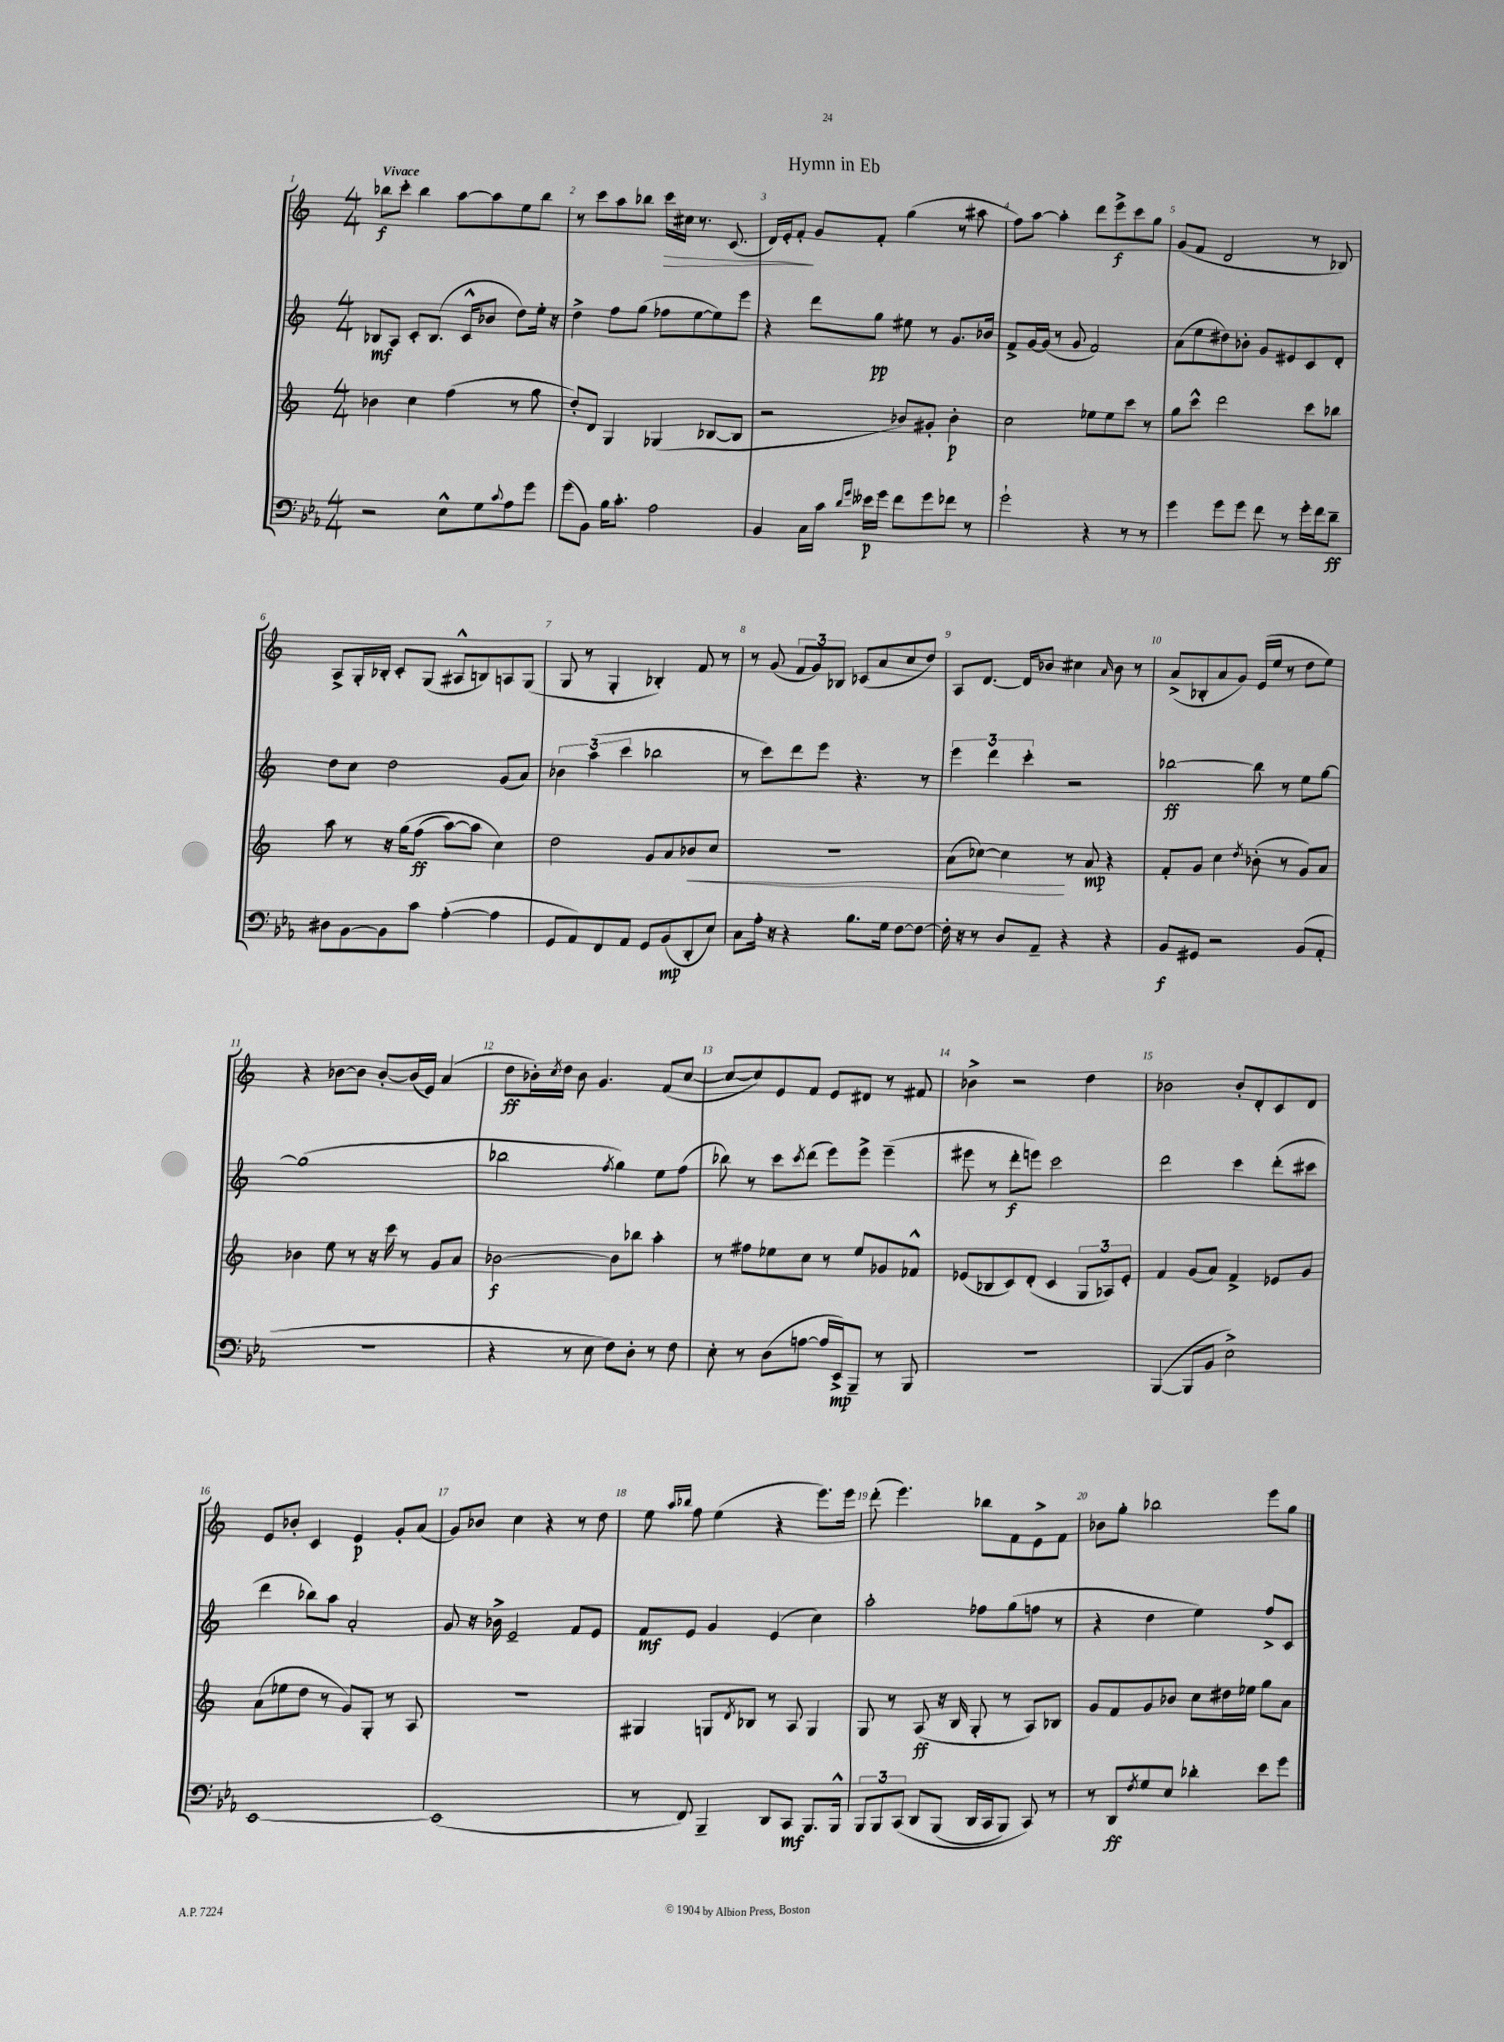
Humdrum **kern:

**kern	**dynam	**kern	**dynam	**kern	**dynam	**kern	**dynam
*part4	*part4	*part3	*part3	*part2	*part2	*part1	*part1
*staff4	*staff4	*staff3	*staff3	*staff2	*staff2	*staff1	*staff1
*clefF4	*	*clefG2	*	*clefG2	*	*clefG2	*
*k[b-e-a-]	*	*k[]	*	*k[]	*	*k[]	*
*M4/4	*	*M4/4	*	*M4/4	*	*M4/4	*
=1	=1	=1	=1	=1	=1	=1	=1
!	!	!	!	!	!	!LO:TX:a:B:t=Vivace	!
2r	.	4b-X\	.	8B-X/L	mf	8bb-X\L	f
.	.	.	.	8A/J	.	8ccc'\J	.
.	.	4cc\	.	8c'/L	.	4bb-\	.
.	.	.	.	(8.B-/J	.	.	.
8E-^^\L	.	(4ff\	.	.	.	[8aa\L	.
.	.	.	.	16c^^/KL	.	.	.
8G\	.	.	.	8b-X/J	.	8aa\]	.
8qqc/	.	.	.	.	.	.	.
8A-\	.	8r	.	8dd\L)	.	8ee\	.
8g\J	.	8gg\	.	16ee'\Jk	.	8bb-\J	.
.	.	.	.	16r	.	.	.
=2	=2	=2	=2	=2	=2	=2	=2
(8g\L	.	8dd'/L)	.	4dd^\	.	8r	.
8BB-\J)	.	8d/J	.	.	.	8ccc\L	.
16B-\KL	.	4G/	.	8ff\L	.	8aa\	.
8.c'\J	.	.	.	.	.	.	.
.	.	.	.	(8gg\J	.	8bb-X\J	.
!	!	!	!	!	!	!	!LO:HP:b
2A-\	.	(4G-X/	.	8ff-X\L	.	16ccc\LL	>
.	.	.	.	.	.	16cc#X\JJ	.
.	.	.	.	[8ee\	.	8.r	.
.	.	[8B-X/L	.	8ee\])	.	.	.
.	.	.	.	.	.	(8.c/	.
.	.	8B-/J]	.	8eee\J	.	.	.
=3	=3	=3	=3	=3	=3	=3	=3
4BB-/	.	2r	.	4r	.	16d/LL)	.
.	.	.	.	.	.	16e'/J	.
.	.	.	.	.	.	8f'/J	.
16C\LL	.	.	.	8ddd\L	.	8g/L	]
16c\JJ	.	.	.	.	.	.	.
16qqd/LL	.	.	.	.	.	.	.
16qqg/JJ	.	.	.	.	.	.	.
16e--X\LL	p	.	.	8gg\J	pp	8f'/J	.
16g\JJ	.	.	.	.	.	.	.
8f\L	.	8b-X/L)	.	8ee#X\	.	(4gg\	.
8g\	.	8g#X'/J	.	8r	.	.	.
8f-X\J	.	4b-'\	p	8.g/L	.	8r	.
8r	.	.	.	.	.	8aa#X\	.
.	.	.	.	16b-X/Jk	.	.	.
=4	=4	=4	=4	=4	=4	=4	=4
2g`\	.	2cc\	.	8f^/L	.	8ff\L)	.
.	.	.	.	[16g/L	.	[8aa\J	.
.	.	.	.	(16g/JJ]	.	.	.
.	.	.	.	8r	.	4aa'\]	.
.	.	.	.	8g/	.	.	.
4r	.	8ee-X\L	.	2f/)	.	8ddd\L	.
.	.	8ee-\	.	.	.	8eee^\	f
8r	.	8ccc\J	.	.	.	8ccc\	.
8r	.	8r	.	.	.	8gg\J	.
=5	=5	=5	=5	=5	=5	=5	=5
4g\	.	8gg\L	.	(8a\L	.	(8g/L	.
.	.	8ccc^^\J	.	8ee\	.	8f/J	.
8g\L	.	2ddd\	.	8dd#X\)	.	2d/	.
8g\J	.	.	.	8b-X'\J	.	.	.
8f\	.	.	.	8g/L	.	.	.
8r	.	.	.	8e#X/	.	.	.
16g'\LL	.	8ccc\L	.	8c/	.	8r	.
16f\J	.	.	.	.	.	.	.
8d~\J	ff	8bb-X\J	.	8d'/J	.	8B-X/)	.
!!LO:LB:g=z
=6	=6	=6	=6	=6	=6	=6	=6
8D#X\L	.	8aa\	.	8dd\L	.	8A^/L	.
[8BB-\	.	8r	.	8cc\J	.	16G'/L	.
.	.	.	.	.	.	16B-X'/JJ	.
8BB-\]	.	16r	.	2dd\	.	8c'/L	.
.	.	(16gg\KL	.	.	.	.	.
8c\J	.	(8ff\J	ff	.	.	(8G/J	.
([4A-'\	.	[8aa\L)	.	.	.	8A#X^^/L	.
.	.	8aa\J]	.	.	.	8Bn/)	.
4A-\]	.	4cc\)	.	(8g/L	.	8An/	.
.	.	.	.	8a/J)	.	(8G/J	.
=7	=7	=7	=7	=7	=7	=7	=7
8GG/L	.	2dd\	.	6b-X\	.	8G/	.
8AA-/)	.	.	.	.	.	8r	.
.	.	.	.	(6aa\	.	.	.
8FF/	.	.	.	.	.	4G'/	.
.	.	.	.	6ccc\	.	.	.
8AA-/J	.	.	.	.	.	.	.
8GG/L	.	8g/L	.	2bb-X\	.	4B-X'/)	.
(8BB-/	mp	8a/	.	.	.	.	.
!	!	!	!LO:HP:b	!	!	!	!
8DD'/	.	8b-X/	<	.	.	8f/	.
8E-/J)	.	8cc/J	.	.	.	8r	.
=8	=8	=8	=8	=8	=8	=8	=8
8C\L	.	1r	.	8r	.	8r	.
16A-'\Jk	.	.	.	8ccc\L)	.	(8g/	.
16r	.	.	.	.	.	.	.
4r	.	.	.	8ddd\	.	12f/L	.
.	.	.	.	.	.	12g/)	.
.	.	.	.	8eee\J	.	.	.
.	.	.	.	.	.	12B-X/J	.
8.B-\L	.	.	.	4.r	.	(8c-X/L	.
.	.	.	.	.	.	8a/	.
16G\Jk	.	.	.	.	.	.	.
[8F\L	.	.	.	.	.	8cc/	.
8F\J_	.	.	.	8r	.	8dd/J)	.
=9	=9	=9	=9	=9	=9	=9	=9
16F'\]	.	(8a\L	.	6eee\	.	8A/L	.
16r	.	.	.	.	.	.	.
8r	.	[8cc-X\J)	.	.	.	[8.d/J	.
.	.	.	.	6ddd\	.	.	.
8D/L	.	4cc-\]	.	.	.	.	.
.	.	.	.	.	.	16d/KL]	.
.	.	.	.	6ccc'\	.	.	.
8AA-~/J	.	.	.	.	.	8b-X/J	.
4r	.	8r	[	2r	.	4cc#X\	.
.	.	8a/	mp	.	.	.	.
.	.	.	.	.	.	16qqa/	.
4r	.	4r	.	.	.	8b-\	.
.	.	.	.	.	.	8r	.
=10	=10	=10	=10	=10	=10	=10	=10
8BB-/L	f	8f'/L	.	[2bb-X\	ff	(8a^/L	.
8GG#X/J	.	8g/J	.	.	.	8B-X'/	.
2r	.	4cc\	.	.	.	8a/	.
.	.	.	.	.	.	8g/J)	.
.	.	8qdd/	.	.	.	.	.
.	.	(8b-X'\	.	8bb-\]	.	(16e/LL	.
.	.	.	.	.	.	16ee/JJ	.
.	.	8r	.	8r	.	8r	.
(8BB-/L	.	8g/L)	.	8ee\L	.	8dd\L	.
8AA-'/J	.	8a/J	.	[8gg\J	.	8ee\J)	.
!!LO:LB:g=z
=11	=11	=11	=11	=11	=11	=11	=11
1r	.	4b-X\	.	(1gg]	.	4r	.
.	.	8ee\	.	.	.	[8b-X\L	.
.	.	8r	.	.	.	8b-\J]	.
.	.	16r	.	.	.	[8b-'/L	.
.	.	16ccc\	.	.	.	.	.
.	.	8r	.	.	.	(16b-/L]	.
.	.	.	.	.	.	16e/JJ)	.
.	.	8g/L	.	.	.	(4a/	.
.	.	8a/J	.	.	.	.	.
=12	=12	=12	=12	=12	=12	=12	=12
4r	.	[2b-X\	f	2bb-X\	.	8dd\L	ff
.	.	.	.	.	.	16b-X'\L)	.
.	.	.	.	.	.	8qcc/	.
.	.	.	.	.	.	16dd\JJ	.
8r	.	.	.	.	.	8b-\	.
8E-\	.	.	.	.	.	4.g/	.
.	.	.	.	8qff/	.	.	.
8F\L)	.	8b-\L]	.	4gg\)	.	.	.
8D'\J	.	8bb-X\J	.	.	.	.	.
8r	.	4aa'\	.	8ee\L	.	(8f/L	.
8F\	.	.	.	(8ff\J	.	[8cc/J	.
=13	=13	=13	=13	=13	=13	=13	=13
8E-'\	.	8r	.	8bb-X\)	.	8cc/L_	.
8r	.	8ff#X\L	.	8r	.	8cc/])	.
(8D\L	.	8ee-X\	.	8ccc\L	.	8e/	.
.	.	.	.	8qccc/	.	.	.
[8An\J	.	8cc\J	.	(8ddd\J	.	8f/J	.
16A/LL]	.	8r	.	8eee\L)	.	8e/L	.
16EE-^/J)	mp	.	.	.	.	.	.
8BBB-~/J	.	8ee-/L	.	8eee^\J	.	8d#X/J	.
8r	.	8g-X/	.	(4eee~\	.	8r	.
8BBB-/	.	8f-X^^/J	.	.	.	8f#X/	.
=14	=14	=14	=14	=14	=14	=14	=14
1r	.	(8e-X/L	.	8eee#X\	.	4b-X^\	.
.	.	8B-X/	.	8r	.	.	.
.	.	8c/)	.	8ddd'\L	f	2r	.
.	.	(8d'/J	.	8eeen\J)	.	.	.
.	.	4c/	.	2ccc\	.	.	.
.	.	12G/L	.	.	.	4dd\	.
.	.	12A-X/)	.	.	.	.	.
.	.	12e-'/J	.	.	.	.	.
=15	=15	=15	=15	=15	=15	=15	=15
([4BBB-/	.	4f/	.	2ddd\	.	2b-X\	.
8BBB-/L]	.	(8g/L	.	.	.	.	.
8BB-/J	.	8a/J)	.	.	.	.	.
2E-^\)	.	4f^/	.	4ccc\	.	8b-'/L	.
.	.	.	.	.	.	8d'/	.
.	.	8e-X/L	.	(8ddd'\L	.	8c/	.
.	.	8g/J	.	8ccc#X\J	.	8d/J	.
!!LO:LB:g=z
=16	=16	=16	=16	=16	=16	=16	=16
[1EE-	.	(8a\L	.	4ddd\	.	8e/L	.
.	.	8ee-X\	.	.	.	8b-X'/J	.
.	.	8dd\J	.	8bb-X\L)	.	4c/	.
.	.	8r	.	8aa\J	.	.	.
.	.	8g/L)	.	2a'/	.	4e/	p
.	.	8G'/J	.	.	.	.	.
.	.	8r	.	.	.	8g'/L	.
.	.	8A/	.	.	.	(8a/J	.
=17	=17	=17	=17	=17	=17	=17	=17
(1EE-]	.	1r	.	8g/	.	8g/L)	.
.	.	.	.	16r	.	8b-X/J	.
.	.	.	.	16b-X^\	.	.	.
.	.	.	.	2e~/	.	4cc\	.
.	.	.	.	.	.	4r	.
.	.	.	.	8f/L	.	8r	.
.	.	.	.	8e/J	.	8dd\	.
=18	=18	=18	=18	=18	=18	=18	=18
8r	.	4G#X/	.	8f/L	mf	8ee\	.
.	.	.	.	.	.	16qqaa/LL	.
.	.	.	.	.	.	16qqbb-X/JJ	.
8FF/)	.	.	.	8e/J	.	8ff\	.
4BBB-~/	.	8Gn/L	.	4g/	.	(4ee\	.
.	.	8qd/	.	.	.	.	.
.	.	8B-X/J	.	.	.	.	.
8DD/L	.	8r	.	(4e/	.	4r	.
8CC/J	mf	8A/	.	.	.	.	.
8.BBB-/L	.	4G/	.	4cc\)	.	8.eee\L)	.
16BBB-^^/Jk	.	.	.	.	.	16eee\Jk	.
=19	=19	=19	=19	=19	=19	=19	=19
12BBB-/L	.	8G/	.	2aa'\	.	(8ddd'\	.
12BBB-/	.	.	.	.	.	.	.
.	.	8r	.	.	.	4.eee\)	.
(12CC/J	.	.	.	.	.	.	.
8DD/L	.	(8A/	ff	.	.	.	.
(8BBB-/J	.	16r	.	.	.	.	.
.	.	16B/	.	.	.	.	.
16DD/LL	.	8G'/	.	8ff-X\L	.	8bb-X\L	.
16CC/J	.	.	.	.	.	.	.
8BBB-/J)	.	8r	.	(8gg\	.	8f\	.
8CC/)	.	8A/L)	.	8ffn\J	.	8e^\	.
8r	.	8B-X/J	.	8r	.	8f\J	.
=20	=20	=20	=20	=20	=20	=20	=20
8r	.	8g/L	.	4r	.	8b-X\L	.
8DD/L	ff	8f/	.	.	.	8gg'\J	.
8qF/	.	.	.	.	.	.	.
8G/	.	8g/	.	4dd\	.	2bb-X\	.
8E-/J	.	8b-X/J	.	.	.	.	.
4d-X'\	.	8cc\L	.	4ee\)	.	.	.
.	.	16dd#X\L	.	.	.	.	.
.	.	16ee-X\JJ	.	.	.	.	.
8e-\L	.	8gg\L	.	8ff^/L	.	8eee\L	.
8g\J	.	8a\J	.	8c/J	.	8gg\J	.
==	==	==	==	==	==	==	==
*-	*-	*-	*-	*-	*-	*-	*-
